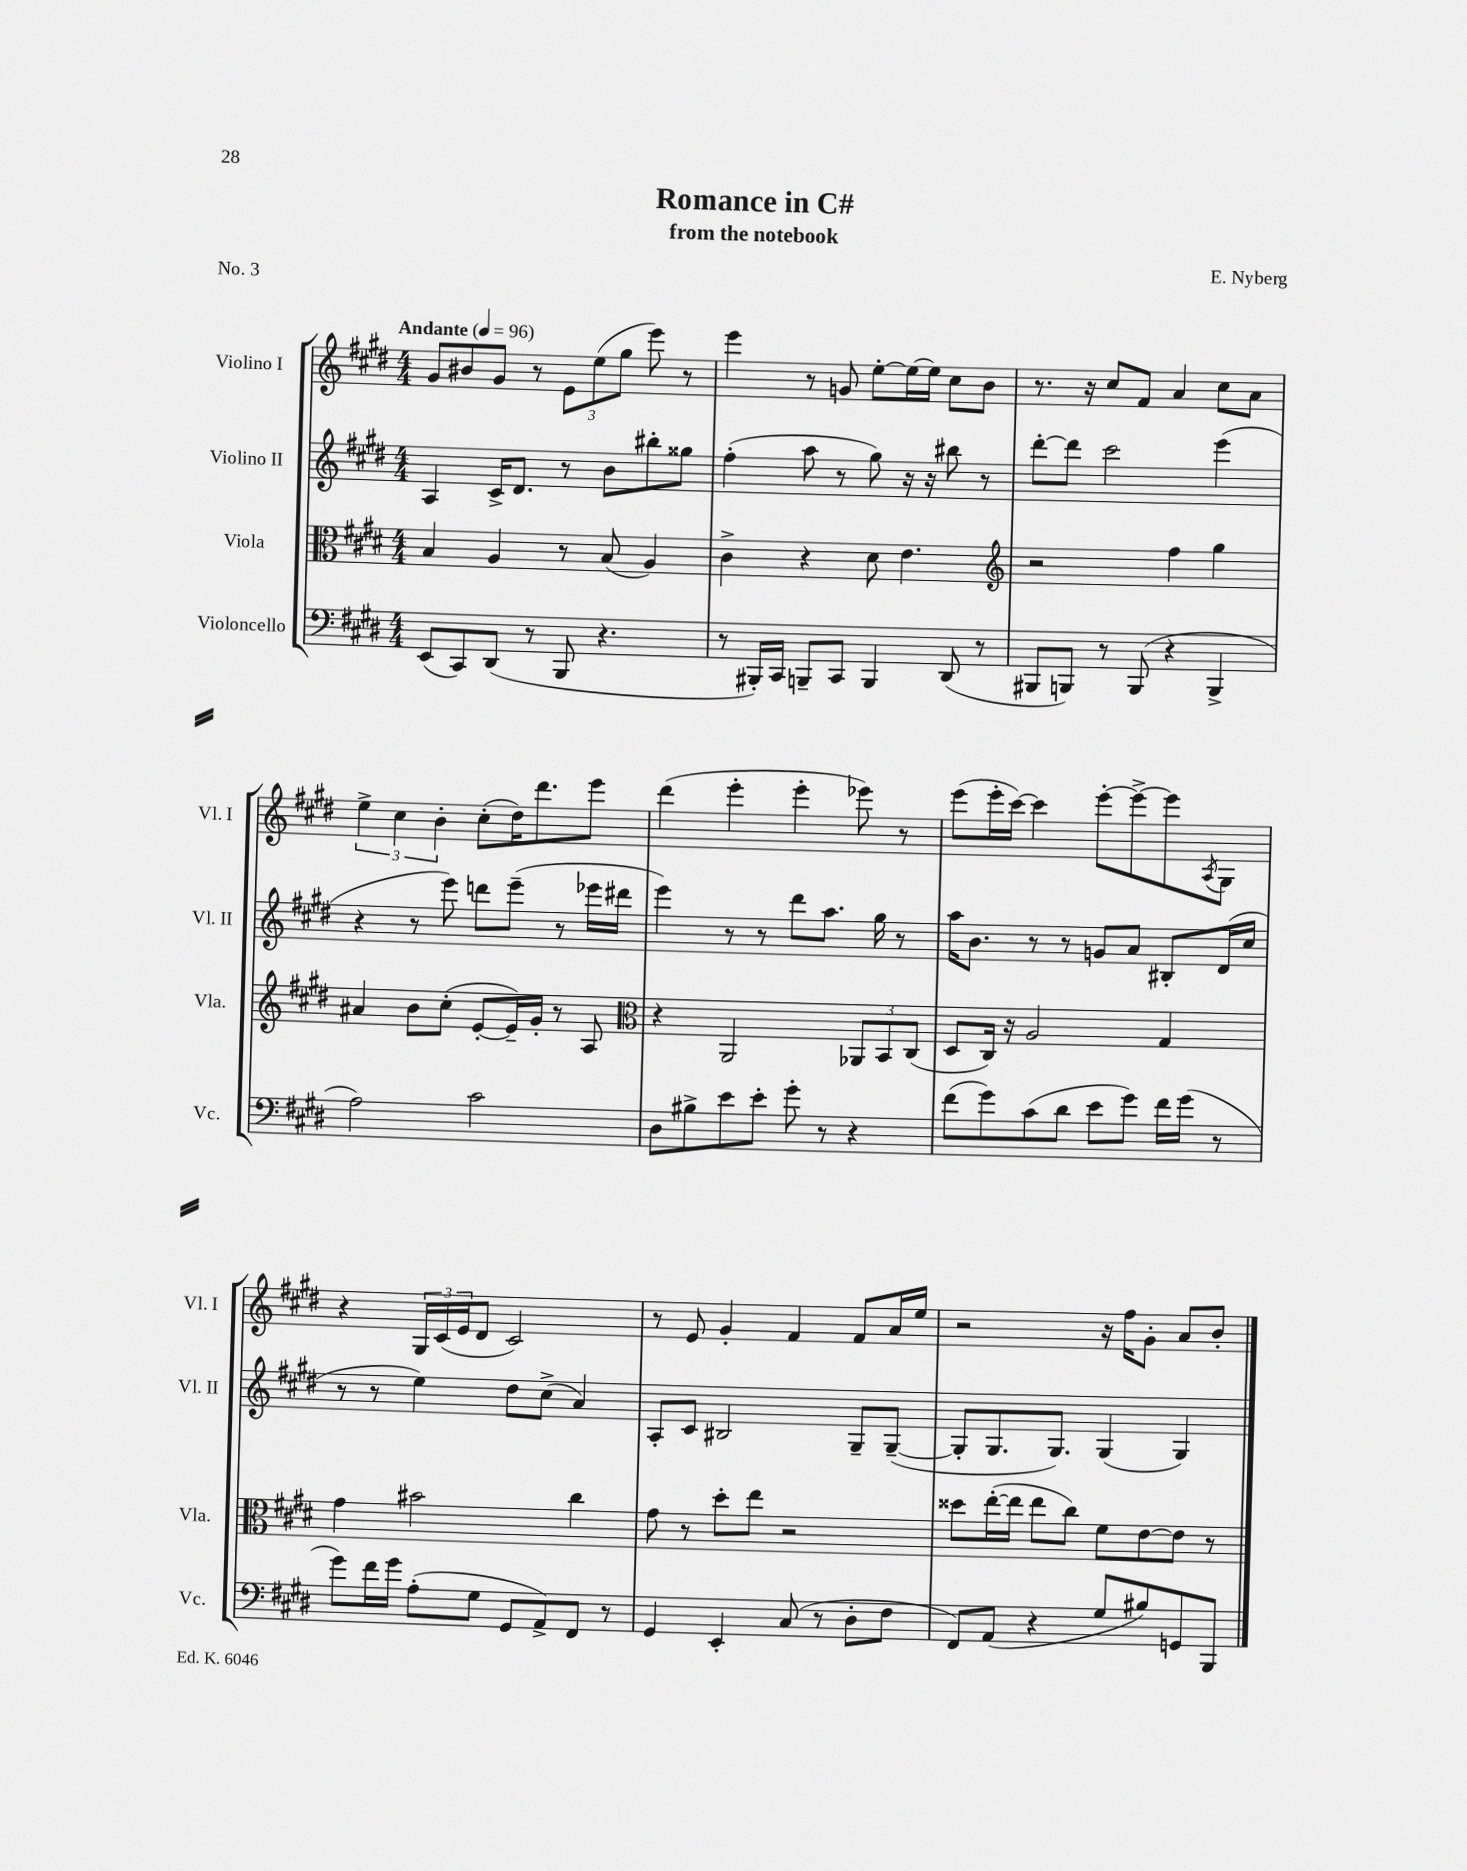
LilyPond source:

\header { title = "Romance in C#" composer = "E. Nyberg" subtitle = "from the notebook" piece = "No. 3" }
<<
\new StaffGroup <<
\new Staff = "s0" \with { instrumentName = "Violino I" shortInstrumentName = "Vl. I" } {
    \clef treble \key e \major \numericTimeSignature \time 4/4 \tempo "Andante" 4 = 96
    gis'8 bis'8 gis'8 r8 \tuplet 3/2 { e'8 e''8( gis''8 } e'''8) r8 |
    e'''4 r8 g'8 e''8~-. e''16~ e''16 cis''8 b'8 |
    r8. r16 cis''8 fis'8 a'4 cis''8 a'8 |
    \tuplet 3/2 { e''4-> cis''4 b'4-. } cis''8-.( dis''16) dis'''8. e'''8 |
    dis'''4( e'''4-. e'''4-. ees'''8) r8 |
    e'''8( e'''16-. cis'''16~) cis'''4 e'''8~-. e'''8~-> e'''8 \acciaccatura { a8 } gis8 |
    r4 \tuplet 3/2 { gis16 cis'16( e'16 } dis'8 cis'2) |
    r8 e'8 gis'4-. fis'4 fis'8 a'16 e''16 |
    r2 r16 fis''16 gis'8-. a'8 b'8-. \bar "|." |
}
\new Staff = "s1" \with { instrumentName = "Violino II" shortInstrumentName = "Vl. II" } {
    \clef treble \key e \major \numericTimeSignature \time 4/4
    a4 cis'16-> dis'8. r8 b'8 bis''8-. gisis''8 |
    fis''4-.( a''8 r8 gis''8) r16 r16 bis''8 r8 |
    dis'''8~-. dis'''8 cis'''2 e'''4( |
    r4 r8 e'''8) d'''8 e'''8--( r8 ees'''16 dis'''16 |
    e'''4) r8 r8 dis'''8 a''8. gis''16 r8 |
    a''16 b'8. r8 r8 g'8 a'8 bis8-. dis'16( cis''16 |
    r8 r8 e''4) dis''8 cis''8->( a'4) |
    a8-. cis'8 bis2 gis8-- gis8~--( |
    gis8-. gis8. gis8.) gis4( gis4) \bar "|." |
}
\new Staff = "s2" \with { instrumentName = "Viola" shortInstrumentName = "Vla." } {
    \clef alto \key e \major \numericTimeSignature \time 4/4
    b4 a4 r8 b8( a4) |
    cis'4-> r4 dis'8 e'4. |
    \clef treble r2 fis''4 gis''4 |
    ais'4 b'8 cis''8-.( e'8~-. e'16--) gis'16-. r8 a8 |
    \clef alto r4 a,2 \tuplet 3/2 { aes,8 b,8 cis8( } |
    dis8 cis16) r16 a2 gis4 |
    gis'4 bis'2 cis''4 |
    gis'8 r8 dis''8-. e''8 r2 |
    disis''8 e''16~-.( e''16 e''8 cis''8) fis'8 e'8~ e'8 r8 \bar "|." |
}
\new Staff = "s3" \with { instrumentName = "Violoncello" shortInstrumentName = "Vc." } {
    \clef bass \key e \major \numericTimeSignature \time 4/4
    e,8( cis,8) dis,8( r8 b,,8 r4. |
    r8 bis,,16-.) cis,16 b,,8-- cis,8 b,,4 dis,8( r8 |
    bis,,8 b,,8) r8 b,,8( r4 b,,4-> |
    a2) cis'2 |
    dis8 bis8-> e'8 e'8-. gis'8-. r8 r4 |
    fis'8( gis'8) cis'8( dis'8 e'8 gis'8) fis'16 gis'16( r8 |
    gis'8) fis'16 gis'16 a8-.( gis8 gis,8 a,8->) fis,8 r8 |
    gis,4 e,4-. cis8( r8 dis8-. fis8 |
    fis,8) a,8( r4 gis8 bis8) g,8 b,,8 \bar "|." |
}
>>
>>
\layout { \context { \Score \remove "Bar_number_engraver" } }
